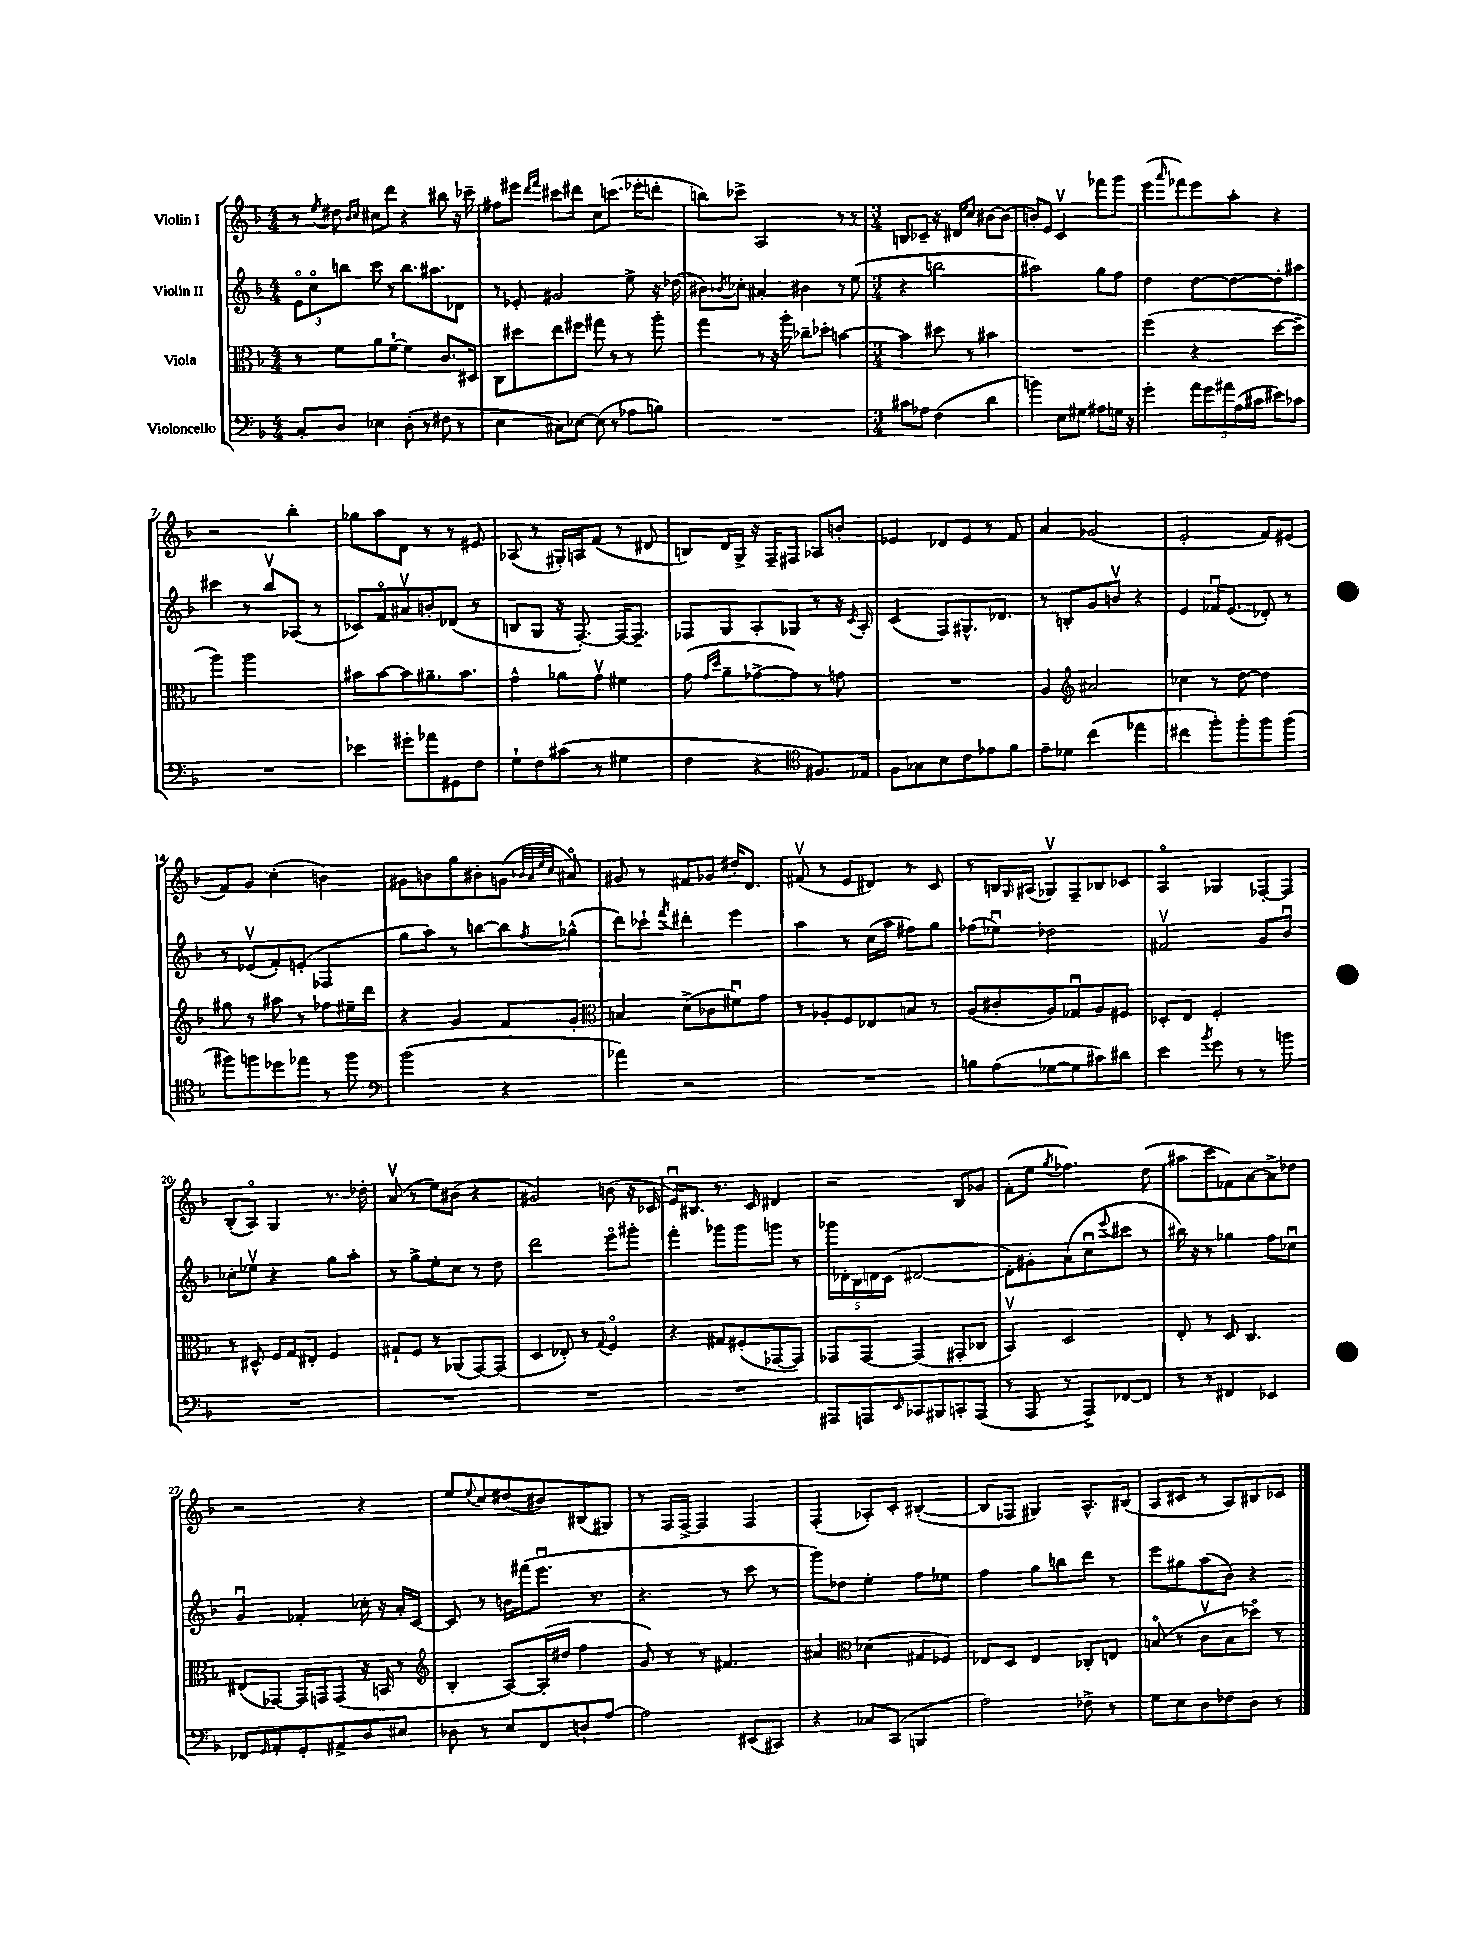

**kern	**kern	**kern	**kern
*part4	*part3	*part2	*part1
*staff4	*staff3	*staff2	*staff1
*I"Violoncello	*I"Viola	*I"Violin II	*I"Violin I
*clefF4	*clefC3	*clefG2	*clefG2
*k[b-]	*k[b-]	*k[b-]	*k[b-]
*M4/4	*M4/4	*M4/4	*M4/4
=1	=1	=1	=1
8C'/L	8r	12e\L	8r
.	.	12cc\	.
.	.	.	8qee/
8D/J	8f\L	.	8dd#X\
.	.	12bbn\J	.
.	.	.	16qqb-/LL
.	.	.	16qqcc/JJ
4E-X\	8a\	8ccc\	8cc#X\L
.	[8f`\J	8r	8ddd\J
(8D'\	4f\]	8.bb\L	4r
8r	.	.	.
.	.	8.aa#X\	.
8F#X\	8.c/L	.	8bb#X\
8r	.	8d-X\J	16r
.	16D#X/Jk	.	16ccc-X~\
=2	=2	=2	=2
4E\	8C\L	8r	8ff#X\L
.	8dd#X\	8e-X'/	8eee#X\J
.	.	.	16qqddd/LL
.	.	.	16qqfff/JJ
8C#X\L)	8ee\	2g#X/	8ccc#X\L
[8E-X\J	8ff#X\J	.	8ddd#X\J
(8E-\]	8gg#X\	.	8cc\L
8r	8r	.	(8.cccn\J
8A-X\L	8r	8ee^\	.
.	.	.	16eee-X'\KL
8Bn\J)	8aa'\	16r	8dddn'\J
.	.	(16dd-X\	.
=3	=3	=3	=3
1r	4gg\	8b#X\L)	8bbn\L)
.	.	8qb-X/	.
.	.	8cc-X'\J	8ccc-X^\J
.	8r	4a#X'/	2A/
.	16r	.	.
.	16aa'\	.	.
.	8cc-X~\L	4b#X\	.
.	8dd-X'\J	.	.
.	[4bn\	8r	8r
.	.	(8ee\	8r
=4	=4	=4	=4
*M3/4	*M3/4	*M3/4	*M3/4
8c#X\L	4b\]	4r	8Bn/L
8A-X\J	.	.	8c-X~/J
(4F\	8dd#X\	2bbn\	16r
.	.	.	16d#X/KL
.	8r	.	8cc/J
4d\	4b#X\	.	[8b#X\L
.	.	.	(8b#\J]
=5	=5	=5	=5
4bn\)	2.r	2aa#X\)	8bn'/L)
.	.	.	8e/J
8E\L	.	.	4cv/
8G#X\J	.	.	.
8A#X\L	.	8gg\L	8fff-X\L
16Gn\Jk	.	8ff\J	8ggg\J
16r	.	.	.
=6	=6	=6	=6
4g'\	(4ff\	4dd\	(8eee\L
.	.	.	16qqaaa/
.	.	.	8fff-X\)
20a\LL	4r	[8dd\L	8eee\
20g\	.	.	.
20a#X\	.	.	.
.	.	8dd\_	8aa'\J
(20A\	.	.	.
20c#X\JJ	.	.	.
8e#X\L)	[8dd\L	8dd'\]	4r
8c-X\J	8dd~\J]	8aa#X\J	.
!!LO:LB:g=z
=7	=7	=7	=7
2.r	4aa\)	4ccc#X\	2r
.	2aa\	8r	.
.	.	8bb-v/L	.
.	.	(8A-X/J	4bb-'\
.	.	8r	.
=8	=8	=8	=8
4e-X\	8b#X\L	8c-X/L)	8gg-X\L
.	[8b#\	8f/	8aa\
8g#X'\L	8b#\]	8a#Xv/	8d\J
8a-X\	8.a#X~\	8bn'/	8r
8GG#X\	.	(8d-X/J	8r
.	8.b#\J	.	.
8F\J	.	8r	8e#X/
=9	=9	=9	=9
8G`\L	4g^^\	8Bn/L	(8A-X/
8F\	.	8G/J	8r
(8c#X\J	8a-X\L	16r	16G#X'/LL)
.	.	[8.F'/)	16An/J
8r	8gv\J	.	(8f/J
4G#X\	4f#X\	16F/KL_	8r
.	.	8.F~/J]	.
.	.	.	8d#X/
=10	=10	=10	=10
4F\	(8g\	8F-X/L	8Bn/L)
.	16qqg/LL	.	.
.	16qqdd/JJ	.	.
.	8a~\L	8G/	16d/L
.	.	.	16G^/JJ
4r	[8g-X^\	8A'/	16r
.	.	.	16F~/KL
.	8g-\J])	8G-X/J	8F#X/J
*clefC4	*	*	*
8.F#X/L)	8r	8r	8A-X/L
.	8gn\	16r	8bn'/J
.	.	8qc/	.
16E-X/Jk	.	16A'/	.
=11	=11	=11	=11
8F\L	2.r	(4c/	4e-X/
8G-X\	.	.	.
8B-\	.	8F/L)	8d-X/L
8c\	.	8.G#X^^/	8e-/J
8e-X\	.	.	8r
.	.	8.d-X/J	.
8f\J	.	.	8f/
=12	=12	=12	=12
8e~\L	4A/	8r	4a/
8d-X\J	.	8Bn'/L	.
*	*clefG2	*	*
(4cc\	2a#X/	8g/	(2g-X/
.	.	8bnv/J	.
4ee-X\	.	4r	.
=13	=13	=13	=13
4cc#X\	4cc-X\	4e/	2e'/
8ff'\L)	8r	16f-Xu/KL	.
.	.	(8.e/J	.
8ff'\	[8dd\	.	.
8ff\	4dd\]	8d-X'/)	8f/L)
(8ff\J	.	8r	(8e#X/J
!!LO:LB:g=z
=14	=14	=14	=14
8ff#X\L)	8gg#X\	8r	8f/L)
8ffn\	8r	(8e-Xv/L	8g/J
8dd-X\	8aa#X\	8f'/)	(4cc'\
8ee-X\J	8r	(8en'/J	.
8r	8ff-X\L	4F-X/	4bn\)
8ff\	16ee#X~\L	.	.
.	16ddd\JJ	.	.
=15	=15	=15	=15
*clefF4	*	*	*
(2b-\	4r	8gg\L	8g#X\L
.	.	8aa\J)	8bn\
.	4g/	8r	8gg\
.	.	[8bbn\L	8b#X'\
4r	8f/L	8bb\]	(8gn\J
.	.	.	32qqb-X/LLL
.	.	.	32qqa/
.	.	.	32qqee/
.	.	8qff/	32qqcc/JJJ
.	8g'/J	(8gg-X^^\J	8a#X/)
=16	=16	=16	=16
*	*clefC3	*	*
4a-X\)	4Bn/	8ddd\L)	8g#X/
.	.	8ccc-X`\J	8r
.	.	8qfff/	.
2r	(8d^\L	4ddd#X'\	8f#X/L
.	8c-X\	.	8g-X/J
.	8f#Xu\)	4eee\	16dd#X'/KL
.	.	.	8.d/J
.	8g\J	.	.
=17	=17	=17	=17
2.r	8r	4aa\	(8f#Xv/
.	8A-X'/L	.	8r
.	8F/	8r	8e/L
.	8E-X/	(16cc\LL	8d#X/J)
.	.	16aa\JJ	.
.	8Bn/J	8ff#X\L)	8r
.	8r	8gg\J	8c/
=18	=18	=18	=18
8Bn\L	(8A/L	(8ff-X\L	8r
(8A\	8c#X'/	8ee-Xu\J)	16Bn/LL
.	.	.	16qqG/
.	.	.	(16A#X/JJ
[8G-X\	8A/)	2dd-X\	8G-Xv/L)
8G-\]	8G-Xu/	.	8F~/
8c#X\)	8A/	.	8B-X/
8d#X\J	8F#X/J	.	8c-X/J
=19	=19	=19	=19
4e\	8D-X'/L	2f#Xv/	4A/
.	8E/J	.	.
8qb-/	.	.	.
8g\	2F'/	.	4G-X/
8r	.	.	.
8r	.	8g/L	[8F-X'/L
8bn\	.	8b-u/J	8F-/J]
!!LO:LB:g=z
=20	=20	=20	=20
2.r	8r	8cc-X'\L	(8B-'/L
.	8D#X^^/	8ee-Xv\J	8A/J)
.	16F/LL	4r	4G/
.	16G/J	.	.
.	8E#X'/J	.	.
.	4F/	8gg\L	8.r
.	.	8aa'\J	.
.	.	.	16dd-X'\
=21	=21	=21	=21
2.r	8G#X`/L	8r	(8av/
.	8F/J	8gg^\L	8r
.	8r	8ee'\	8ee\L)
.	(8AA-X/L	8cc\J	(8b#X\J
.	[8GG/)	8r	4r
.	(8GG/J]	8dd\	.
=22	=22	=22	=22
2.r	4D/	2ddd\	2g#X/)
.	8E-X'/)	.	.
.	8r	.	.
.	8qqG/	.	.
.	4F/	8eee\L	(8bn\
.	.	8ggg#X'\J	16r
.	.	.	16c-X/
=23	=23	=23	=23
2.r	4r	4fff'\	16eu/KL)
.	.	.	8.B#X/J
.	8G#X/L	8ggg-X\L	8.r
.	(8F#X'/	8ggg-\	.
.	.	.	16c/
.	[8GG-X/	8gggn\J	4d#X/
.	8GG-/J])	8r	.
=24	=24	=24	=24
8AAA#X/L	8GG-X/L	20ggg-X\LL	2r
.	.	20d-X'\	.
.	.	20B-\	.
8AAAn/	[8GG-/J	.	.
.	.	20dn\	.
.	.	(20c\JJ	.
16qqEE/	.	.	.
8CC-X/	(4GG-/]	[2d#X/	.
8BBB#X/	.	.	.
8CCn'/	8GG#X'/L	.	8B-/L
(8AAA/J	8C-X/J	.	8g-X/J
=25	=25	=25	=25
8r	4BB-v/)	8d#'\L])	(8f'\L
8AAA/	.	8g#X'\	8ee\J
.	.	.	8qgg/
8r	2D/	(8a\	4.ff-X\)
8AAA^/L)	.	8ccu\	.
.	.	8qqeee/	.
[8FF-X/	.	8ccc#X\J	.
8FF-/J]	.	8r	(8dd\
=26	=26	=26	=26
8r	8E'/	16bb#X\)	8aa#X\L
.	.	16r	.
8r	8r	8r	8ccc\
4FF#X/	8D/	4gg-X\	8f-X\)
.	4.C/	.	[8a\
4EE-X/	.	8ff\L	8a^\]
.	.	8cc-Xu\J	8dd-X\J
!!LO:LB:g=z
=27	=27	=27	=27
8FF-X/L	(8E#X/L	4gu/	2r
16qqGG/	.	.	.
8AA'/	[8GG-X/J)	.	.
8GG'/	16GG-/LL]	4f-X'/	.
.	16GGn/J	.	.
8AA#X^/	(8GG/J	.	.
8D/	16r	16cc-X'\	4r
.	16BBn/	16r	.
8E#X/J	8r	16a'/LL	.
.	.	[16c/JJ	.
=28	=28	=28	=28
*	*clefG2	*	*
8D-X\	4B-'/	8c/]	8ee/L
.	.	.	8qqee/
8r	.	8r	8cc/
8E/L	[8A/L)	16bn\LL	(8dd#X/
.	.	(16fff#X\J	.
8FF/	(16A'/L]	8.eeeu\J	8b#X/)
.	16dd#X/JJ	.	.
8Dn`/	4ff\	.	(8B#X/
.	.	8.r	.
[8A/J	.	.	8G#X/J)
=29	=29	=29	=29
2A\]	8g/)	4.r	8r
.	8r	.	16F/LL
.	.	.	[16F^/JJ
.	8r	.	4F/]
.	4.f#X/	8r	.
(8EE#X/L	.	8ccc\	4F/
8CC#X/J)	.	8r	.
=30	=30	=30	=30
4r	4a#X/	8ggg\L)	(4F'/
.	.	8dd-X\J	.
*	*clefC3	*	*
8C-X/L	(4d-X\	4ee'\	8A-X'/L)
(8CC/J	.	.	8c'/J
4BBBn/	8G#X/L	8ff\L	([4B#X'/
.	8F-X/J)	8ee-X\J	.
=31	=31	=31	=31
2A\)	8E-X/L	4ff\	8B#/L]
.	8D/J	.	8F-X/J
.	4E-/	8gg\L	4G#X/)
.	.	8bbn\	.
8F-X^\	8C-X'/L	8ddd\J	8.A^^/L
8r	8En/J	8r	.
.	.	.	(16B#X/Jk
=32	=32	=32	=32
8G\L	(8Bn/	8eee\L	8A/L
8E\	8r	8gg#X\	8c#X/J
8D\	8cv\L	(8aa\	8r
8F-X\	8B\	8b-\J)	8A/L)
8D\J	8dd-X\J)	4r	8B#X/
8r	8r	.	8c-X/J
==	==	==	==
*-	*-	*-	*-
